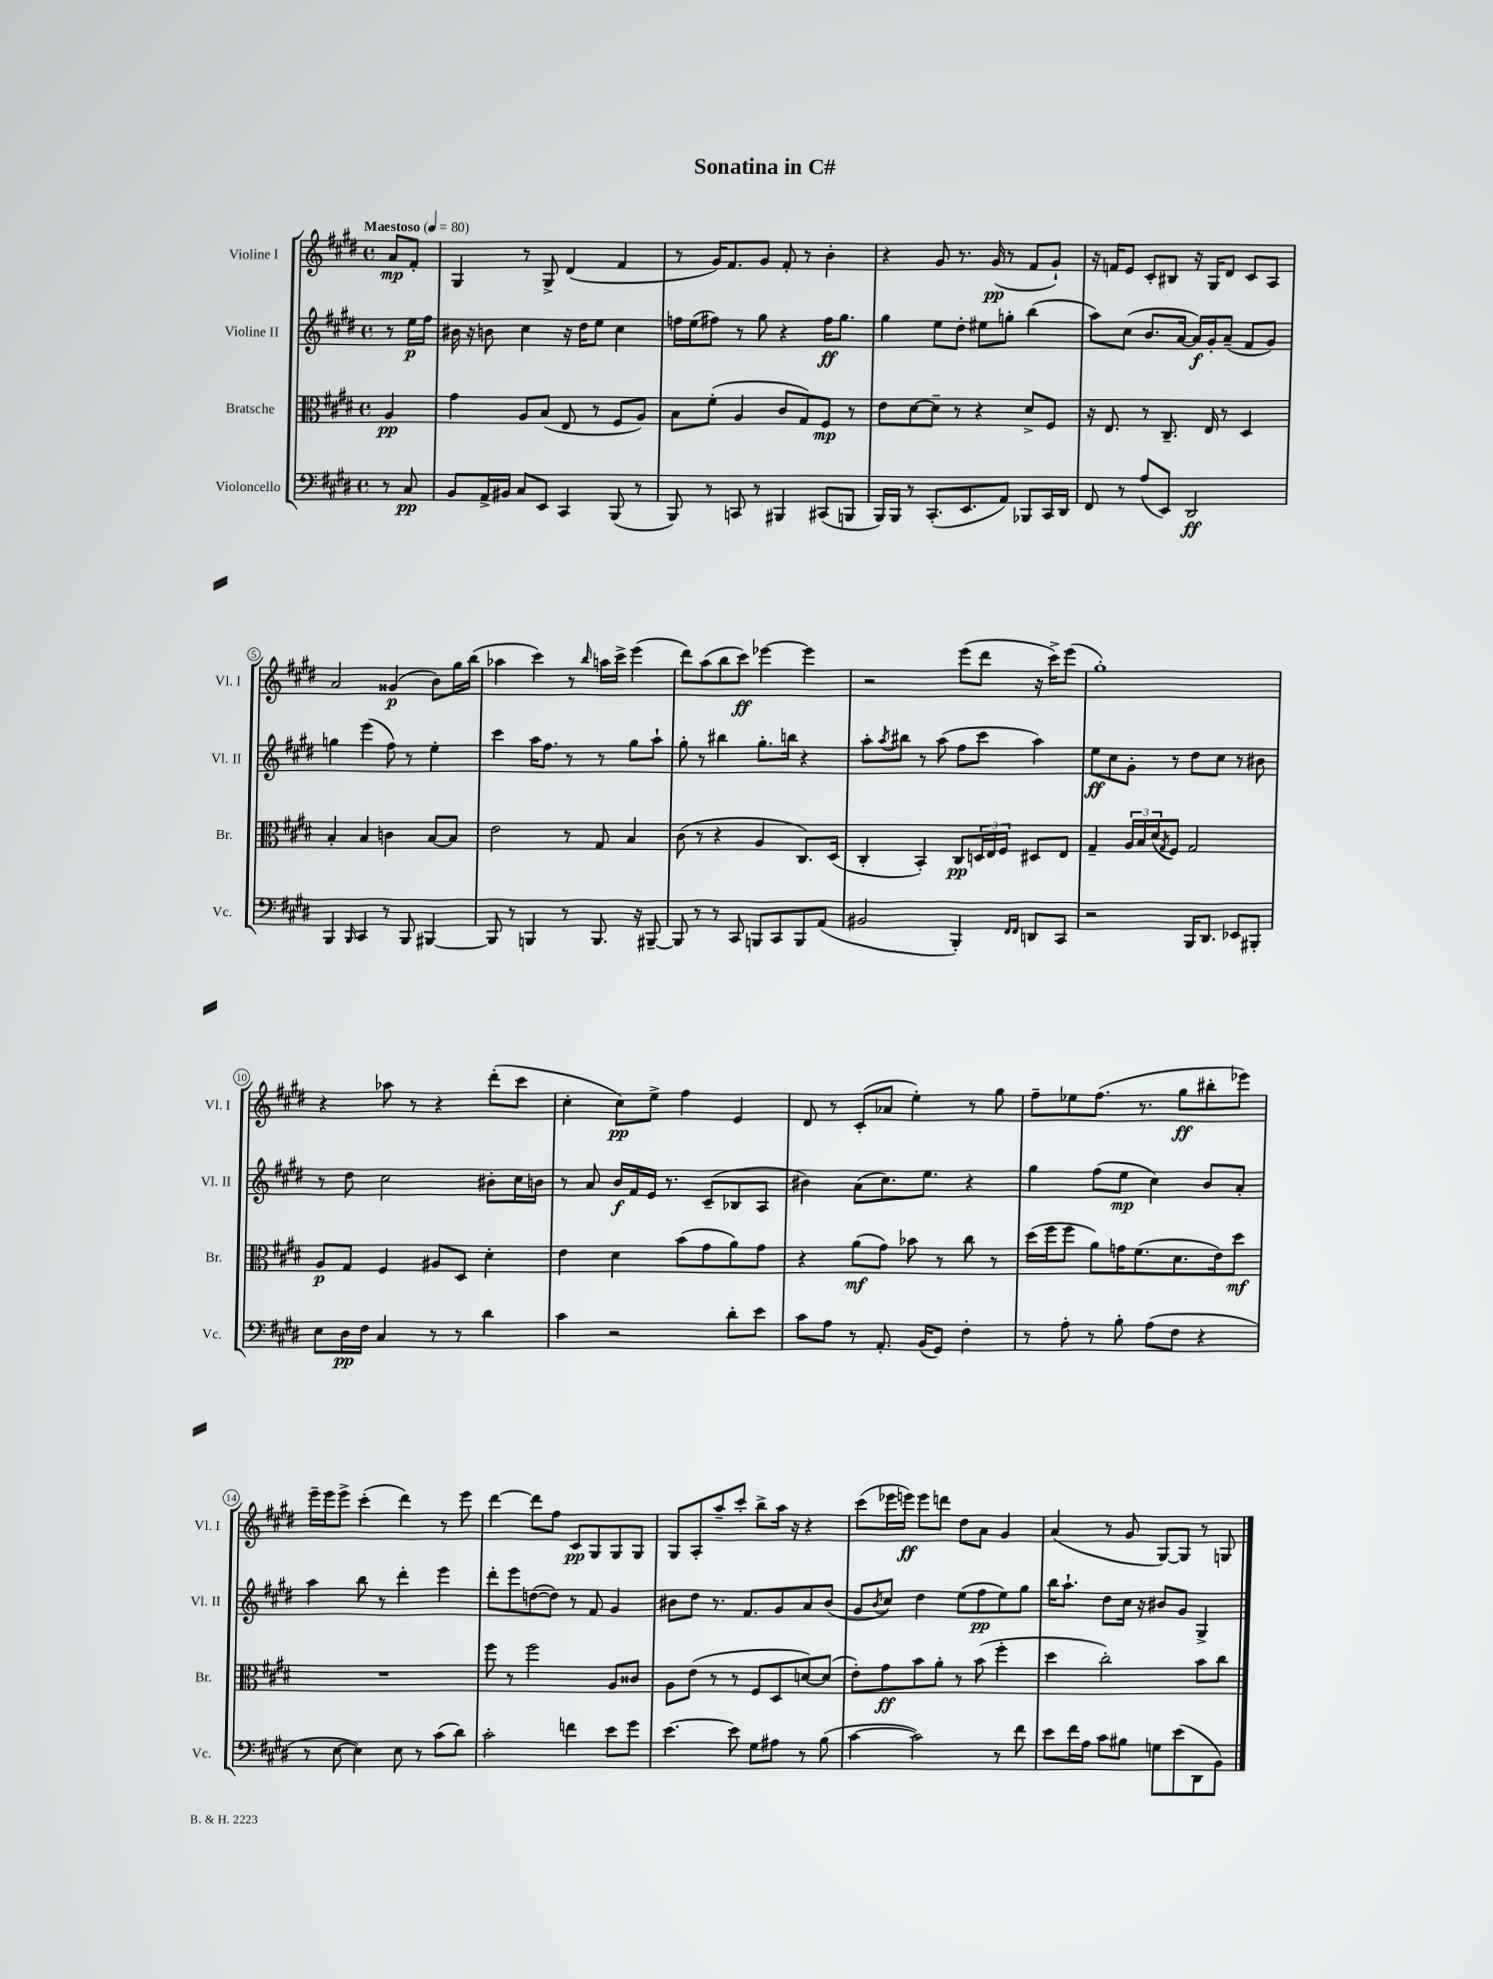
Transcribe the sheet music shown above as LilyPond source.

\header { title = "Sonatina in C#" }
<<
\new StaffGroup <<
\new Staff = "s0" \with { instrumentName = "Violine I" shortInstrumentName = "Vl. I" } {
    \clef treble \key e \major \defaultTimeSignature \time 4/4 \partial 4 \tempo "Maestoso" 4 = 80
    a'8\mp fis'8-. |
    gis4 r8 gis8-> dis'4( fis'4 |
    r8 gis'16) fis'8. gis'8 fis'8-. r8 b'4-. |
    r4 gis'8 r8. gis'16\pp( r8 fis'8 gis'8-!) |
    r16 f'16 e'8 cis'8-. bis8 r16 gis16 dis'8 cis'8 a8 |
    a'2 gisis'4\p( b'8) gis''16 b''16( |
    aes''4 cis'''4) r8 \grace { b''16 } a''16 cis'''16-> e'''4( |
    dis'''8) a''8( b''8 cis'''8\ff) ees'''4~ ees'''4 |
    r2 e'''8( dis'''8 r16 cis'''16->) e'''8( |
    gis''1-.) |
    r4 aes''8 r8 r4 dis'''8-.( cis'''8 |
    cis''4-. cis''8\pp) e''8-> fis''4 e'4 |
    dis'8 r8 cis'8-.( aes'8 e''4-.) r8 gis''8 |
    fis''8-- ees''8 fis''8.( r8. gis''8\ff bis''8-. ees'''8) |
    e'''16-- e'''16 e'''8-> cis'''4-.( dis'''4) r8 e'''8 |
    dis'''4~ dis'''8 fis''8 cis'8\pp gis8 gis8 gis8 |
    gis8 a8-. a''8-- cis'''8-. b''8-> a''16 r16 r4 |
    cis'''8( ees'''16 e'''16\ff) e'''8 d'''8 dis''8 a'8 gis'4 |
    a'4( r8 gis'8 gis8~) gis8 r8 g8 \bar "|." |
}
\new Staff = "s1" \with { instrumentName = "Violine II" shortInstrumentName = "Vl. II" } {
    \clef treble \key e \major \defaultTimeSignature \time 4/4 \partial 4
    r8 e''16\p fis''16 |
    bis'16 r16 b'8 cis''4 r16 dis''16 e''8 cis''4 |
    f''16 e''16( fis''8) r8 gis''8 r4 fis''16\ff gis''8. |
    gis''4 e''8 dis''8-. eis''8 g''8-. b''4( |
    a''8) cis''8( b'8. a'16~ a'16\f) gis'16-. a'8--( fis'8 gis'8) |
    g''4 e'''4( fis''8) r8 e''4-. |
    cis'''4 a''16 fis''8. r8 r8 gis''8 a''8-! |
    gis''8-. r8 bis''4 gis''8.-. b''16 r4 |
    a''8-. \acciaccatura { a''8 } bis''8 r8 a''8( fis''8 cis'''8 a''4) |
    e''8\ff cis''8 gis'8-. r8 dis''8 cis''8 r8 bis'8 |
    r8 dis''8 cis''2 bis'8-. cis''16 b'16 |
    r8 a'8 b'16\f fis'16 e'16 r8. cis'8--( bes8 a8 |
    bis'4) a'8( cis''8.) e''8. r4 |
    gis''4 fis''8( e''8\mp cis''4) b'8 a'8-. |
    a''4 b''8 r8 dis'''4-. e'''4 |
    dis'''8-. e'''8 d''8~( d''8) r8 fis'8 gis'4 |
    bis'8 dis''8 r8. fis'8. gis'8 a'8 bis'8( |
    gis'8 \acciaccatura { b'8 } cis''8) dis''4 e''8( fis''8\pp e''8) gis''8 |
    b''16 a''8.-! dis''8 cis''16 r16 bis'8 gis'8 gis4-> \bar "|." |
}
\new Staff = "s2" \with { instrumentName = "Bratsche" shortInstrumentName = "Br." } {
    \clef alto \key e \major \defaultTimeSignature \time 4/4 \partial 4
    a4\pp |
    gis'4 a8 b8( e8 r8 fis8 a8) |
    b8 fis'8-.( a4 cis'8 gis8) fis8\mp r8 |
    e'8 dis'8~ dis'8-- r8 r4 dis'8-> fis8 |
    r16 e8. r8 cis8.-- e16 r8 dis4 |
    b4-. b4 c'4 b8~ b8 |
    e'2 r8 gis8 b4 |
    cis'8( r8 r4 a4 cis8.) dis16( |
    cis4-. b,4-.) cis8\pp \tuplet 3/2 { d16 e16 fis16 } dis8 e8 |
    gis4-- \tuplet 3/2 { a16 b16 dis'16( } \acciaccatura { gis8 } fis8) gis2 |
    a8\p gis8 fis4 ais8 dis8 dis'4-. |
    e'4 dis'4 b'8( gis'8 a'8) gis'8 |
    r4 a'8\mf( gis'8) bes'8 r8 cis''8 r8 |
    dis''16( fis''16 fis''8 a'8) g'16 fis'8.( dis'8. e'16) dis''8\mf |
    R1 |
    fis''8 r8 fis''2 a8 cisis'8 |
    a8 e'8( r8 r8 fis8 dis8 d'8~) d'8( |
    e'8-.) gis'8\ff b'8 a'8-. r8 b'8( fis''4-. |
    dis''4 cis''2-.) b'8 cis''8 \bar "|." |
}
\new Staff = "s3" \with { instrumentName = "Violoncello" shortInstrumentName = "Vc." } {
    \clef bass \key e \major \defaultTimeSignature \time 4/4 \partial 4
    r8 cis8\pp |
    b,8 a,16-> bis,16 cis8 e,8 cis,4 b,,8( r8 |
    b,,8) r8 c,8 r8 bis,,4 cis,8( b,,8 |
    b,,16) b,,16 r8 cis,8.-.( e,8. a,8) bes,,8 cis,16 dis,16 |
    fis,8 r8 a8( e,8) dis,2\ff |
    b,,4 \grace { b,,16 } cis,4 r8 b,,8 bis,,4~ |
    bis,,8 r8 b,,4 r8 b,,8. r16 bis,,8~-- |
    bis,,8 r8 r8 cis,8 b,,8 cis,8 b,,8 a,8( |
    bis,2 b,,4-.) \grace { fis,16 fis,16 } d,8 cis,8 |
    r2 b,,16 dis,8. ees,8 bis,,8-. |
    e8 dis16\pp fis16 cis4 r8 r8 dis'4 |
    cis'4 r2 dis'8-. e'8 |
    cis'8 a8 r8 a,8.-. b,16( gis,8) fis4-. |
    r8 a8-. r8 b8-. a8( fis8 r4 |
    r8 e8~ e4) e8 r8 cis'8( dis'8) |
    cis'2-. f'4 e'8 gis'8 |
    e'4.~ e'8 gis8 ais8 r8 b8( |
    cis'4~ cis'2) r8 fis'8 |
    e'8 fis'16 a16 cis'8 bis8 g8 e'8( dis,8 b,8) \bar "|." |
}
>>
>>
\layout { \context { \Score \override BarNumber.stencil = #(make-stencil-circler 0.1 0.3 ly:text-interface::print) } }
